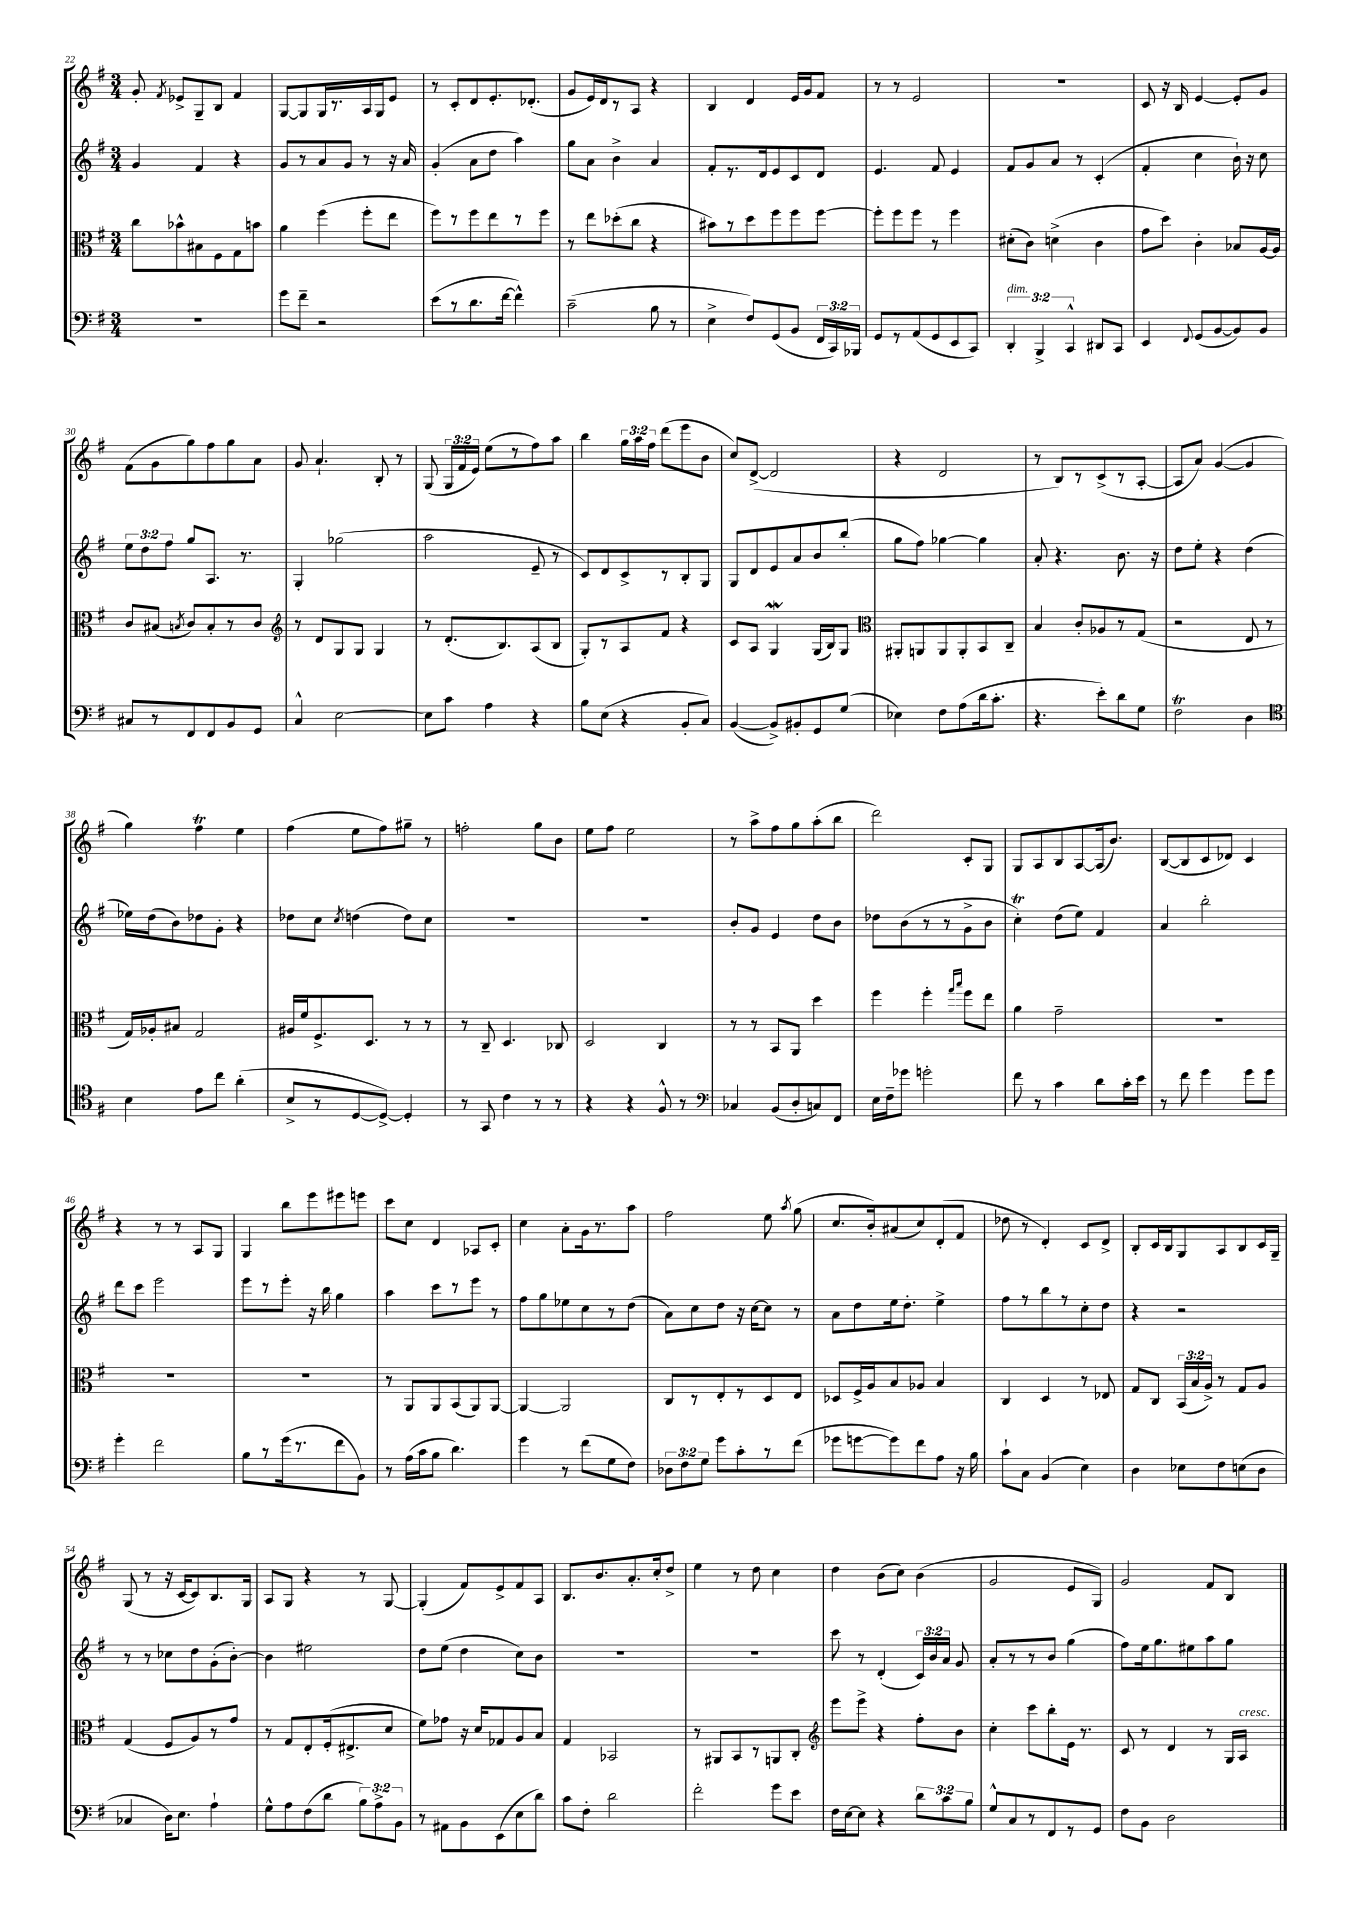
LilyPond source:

<<
\new StaffGroup <<
\new Staff = "s0" {
    \clef treble \key g \major \numericTimeSignature \time 3/4 \override Staff.TupletNumber.text = #tuplet-number::calc-fraction-text
    \autoBeamOff g'8-. \acciaccatura { fis'8 } ees'8[-> g8-- b8] fis'4 |
    g8[~ g8 g16 r8. a16 g16 e'8] |
    r8 c'8[-. d'8 e'8.-. des'8.]-.( |
    g'8[ e'16) d'16 r8 a8] r4 |
    b4 d'4 e'16[ g'16 fis'8] |
    r8 r8 e'2 |
    R2. |
    c'8 r16 b16 e'4~ e'8[-. g'8] |
    fis'8[( g'8 g''8) fis''8 g''8 a'8] |
    g'8 a'4.-! b8-. r8 |
    g8( \tuplet 3/2 { g16[ fis'16 e'16]) } e''8[( r8 fis''8) a''8] |
    b''4 \tuplet 3/2 { g''16[ a''16 fis''16] } d'''8[( e'''8 b'8] |
    c''8[) d'8]~->( d'2 |
    r4 d'2 |
    r8 b8[) r8 c'8->( r8 a8]~-. |
    a8[ a'8]) g'4~( g'4 |
    g''4) fis''4\trill e''4 |
    fis''4( e''8[ fis''8) gis''8]-- r8 |
    f''2-. g''8[ b'8] |
    e''8[ fis''8] e''2 |
    r8 a''8[-> fis''8 g''8 a''8-.( b''8] |
    d'''2) c'8[-. g8] |
    g8[ a8 b8 a8~ a16( b'8.]) |
    b8[~( b8 c'8 des'8]) c'4 |
    r4 r8 r8 a8[ g8] |
    g4 b''8[ e'''8 eis'''8 e'''8] |
    c'''8[ c''8] d'4 aes8[ c'8]-. |
    c''4 a'8[-. g'16 r8. a''8] |
    fis''2 e''8 \acciaccatura { a''8 } g''8( |
    c''8.[ b'16-.) ais'8( c''8) d'8-.( fis'8] |
    des''8 r8 d'4-.) c'8[ d'8]-> |
    b8[-. c'16 b16 g8 a8 b8 c'16 g16]-- |
    g8( r8 r16 c'16[~ c'8) b8. g16] |
    a8[ g8] r4 r8 g8~ |
    g4-.( fis'8[) e'8-> fis'8 a8] |
    b8.[ b'8. a'8.-. c''16-. d''8]-> |
    e''4 r8 d''8 c''4 |
    d''4 b'8[( c''8]) b'4( |
    g'2 e'8[ g8]) |
    g'2 fis'8[ b8] \bar "|." |
}
\new Staff = "s1" {
    \clef treble \key g \major \numericTimeSignature \time 3/4 \override Staff.TupletNumber.text = #tuplet-number::calc-fraction-text
    \autoBeamOff g'4 fis'4 r4 |
    g'8[ r8 a'8 g'8] r8 r16 a'16 |
    g'4-.( a'8[ d''8] a''4) |
    g''8[ a'8] b'4-> a'4 |
    fis'8[-. r8. d'16 e'8 c'8 d'8] |
    e'4. fis'8 e'4 |
    fis'8[ g'8 a'8] r8 c'4-.( |
    fis'4-. c''4 b'16-!) r16 c''8 |
    \tuplet 3/2 { e''8[ d''8 fis''8] } g''8[ a8.] r8. |
    g4-. ges''2( |
    a''2 e'8-- r8 |
    c'8[) d'8 c'8-> r8 b8-. g8] |
    g8[ d'8 e'8 a'8 b'8 b''8]-.( |
    g''8[ fis''8]) ges''4~ ges''4 |
    a'8-. r4. b'8. r16 |
    d''8[ e''8]-. r4 d''4( |
    ees''16[) d''16( b'8) des''8 g'8]-. r4 |
    des''8[ c''8] \acciaccatura { c''8 } d''4( d''8[) c''8] |
    R2. |
    R2. |
    b'8[-. g'8] e'4 d''8[ b'8] |
    des''8[ b'8( r8 r8 g'8-> b'8] |
    c''4-.\trill) d''8[( e''8]) fis'4 |
    a'4 b''2-. |
    d'''8[ c'''8] e'''2 |
    e'''8[ r8 e'''8]-. r16 b''16 g''4 |
    a''4 c'''8[ r8 e'''8] r8 |
    fis''8[ g''8 ees''8 c''8 r8 d''8]( |
    a'8[) c''8 d''8] r16 c''16[~ c''8] r8 |
    a'8[ d''8 e''16 d''8.]-. e''4-> |
    fis''8[ r8 b''8 r8 c''8-. d''8] |
    r4 r2 |
    r8 r8 ces''8[ d''8 g'8-.( b'8]~-.) |
    b'4 eis''2 |
    d''8[ e''8]( d''4 c''8[) b'8] |
    R2. |
    R2. |
    c'''8 r8 d'4-.( \tuplet 3/2 { c'16[) b'16 a'16] } g'8 |
    a'8[-. r8 r8 b'8] g''4( |
    fis''8[) e''16 g''8. eis''8 a''8 g''8] \bar "|." |
}
\new Staff = "s2" {
    \clef alto \key g \major \numericTimeSignature \time 3/4 \override Staff.TupletNumber.text = #tuplet-number::calc-fraction-text
    \autoBeamOff c''8[ bes'8-^ bis8 fis8 g8 b'8] |
    a'4 fis''4( fis''8[-. e''8] |
    fis''8[) r8 fis''8 e''8 r8 fis''8] |
    r8 e''8[ des''8-.( c''8] r4 |
    bis'8[) r8 d''8 fis''8 fis''8 fis''8]~ |
    fis''8[-. fis''8 fis''8] r8 fis''4 |
    dis'8[-.( c'8]) d'4->( c'4 |
    g'8[ d''8]) c'4-. bes8[ a16~ a16] |
    c'8[ bis8]( \acciaccatura { b8 } c'8[) b8-. r8 c'8] |
    \clef treble r8 d'8[ g8 g8] g4 |
    r8 d'8.[-.( b8.) a8( b8] |
    g8[-.) r8 a8 fis'8] r4 |
    c'8[ a8] g4\mordent g16[( b16) g8] |
    \clef alto ais,8[-. a,8 a,8 a,8-. b,8 c8]-- |
    b4 c'8[-. aes8 r8 g8]( |
    r2 e8 r8 |
    g16[) aes16-. bis8] g2 |
    ais16[ fis'16 fis8.-> d8.] r8 r8 |
    r8 c8-- d4. ces8 |
    d2 c4 |
    r8 r8 b,8[ a,8] d''4 |
    fis''4 fis''4-. \grace { g''16[ b''16] } fis''8[ e''8] |
    a'4 g'2-- |
    R2. |
    R2. |
    R2. |
    r8 a,8[ a,8 b,8( a,8) a,8]~ |
    a,4~ a,2 |
    c8[ r8 e8-. r8 d8 e8] |
    des8[ fis16-> a16 b8 aes8] b4 |
    c4 d4 r8 ees8 |
    g8[ c8] \tuplet 3/2 { b,16[( b16 a16]->) } r8 g8[ a8] |
    g4( fis8[ a8) r8 g'8] |
    r8 g8[ e8-. fis16-.( eis8.-> d'8] |
    fis'8[) ges'8] r16 d'16[ ges8 a8 b8] |
    g4 bes,2 |
    r8 ais,8[ b,8 r8 a,8 c8]-. |
    \clef treble e'''8[ e'''8]-> r4 fis''8[-. b'8] |
    c''4-. c'''8[ b''8-. e'16] r8. |
    c'8 r8 d'4 r8 g16[ a16]^\markup { \italic "cresc." } \bar "|." |
}
\new Staff = "s3" {
    \clef bass \key g \major \numericTimeSignature \time 3/4 \override Staff.TupletNumber.text = #tuplet-number::calc-fraction-text
    \autoBeamOff R2. |
    g'8[ fis'8]-- r2 |
    e'8[( r8 d'8. fis'16]~ fis'4-^) |
    c'2--( b8 r8 |
    e4-> fis8[) g,8( b,8] \tuplet 3/2 { fis,16[ c,16) bes,,16] } |
    g,8[ r8 a,8( g,8 e,8 c,8]) |
    \tuplet 3/2 { d,4-.^\markup { \italic "dim." } b,,4-> c,4-^ } dis,8[ c,8] |
    e,4 \appoggiatura { fis,8 } g,8[( b,8~ b,8) b,8] |
    cis8[ r8 fis,8 fis,8 b,8 g,8] |
    c4-^ e2~ |
    e8[ c'8] a4 r4 |
    b8[ e8]( r4 b,8[-. c8]) |
    b,4~( b,8[->) bis,8-. g,8 g8]( |
    ees4) fis8[ a8( d'16 c'8.]-. |
    r4. e'8[-.) d'8 g8] |
    fis2\trill d4 |
    \clef tenor b4 e'8[ c''8] a'4-.( |
    b8[-> r8 d8~ d8]~->) d4-. |
    r8 g,8 c'4 r8 r8 |
    r4 r4 fis8-^ r8 |
    \clef bass ces4 b,8[( d8-. c8) fis,8] |
    e16[ fis16-- ges'8] g'2-. |
    fis'8 r8 c'4 d'8[ c'16-. e'16] |
    r8 fis'8 g'4 g'8[ g'8] |
    g'4-. fis'2 |
    b8[ r8 g'16( r8. fis'8 b,8]) |
    r8 a16[( c'16 b8] d'4.) |
    g'4 r8 fis'8[( g8 fis8]) |
    \tuplet 3/2 { des8[ fis8 g8] } g'8[ c'8-. r8 fis'8]( |
    ges'8[ g'8~ g'8) fis'8 a8] r16 b16 |
    c'8[-! c8] b,4( e4) |
    d4 ees8[ fis8 e8( d8] |
    ces4 d16[) e8.] a4-! |
    g8[-^ a8 fis8( d'8] \tuplet 3/2 { b8[) a8-> b,8] } |
    r8 ais,8[ b,8 e,8( e8 d'8]) |
    c'8[ fis8]-. d'2 |
    fis'2-. g'8[ e'8] |
    fis16[ e16~ e8] r4 \tuplet 3/2 { d'8[ c'8 b8] } |
    g8[-^ c8 r8 fis,8 r8 g,8] |
    fis8[ b,8] d2 \bar "|." |
}
>>
>>
\layout { \context { \Score currentBarNumber = #22 } }
